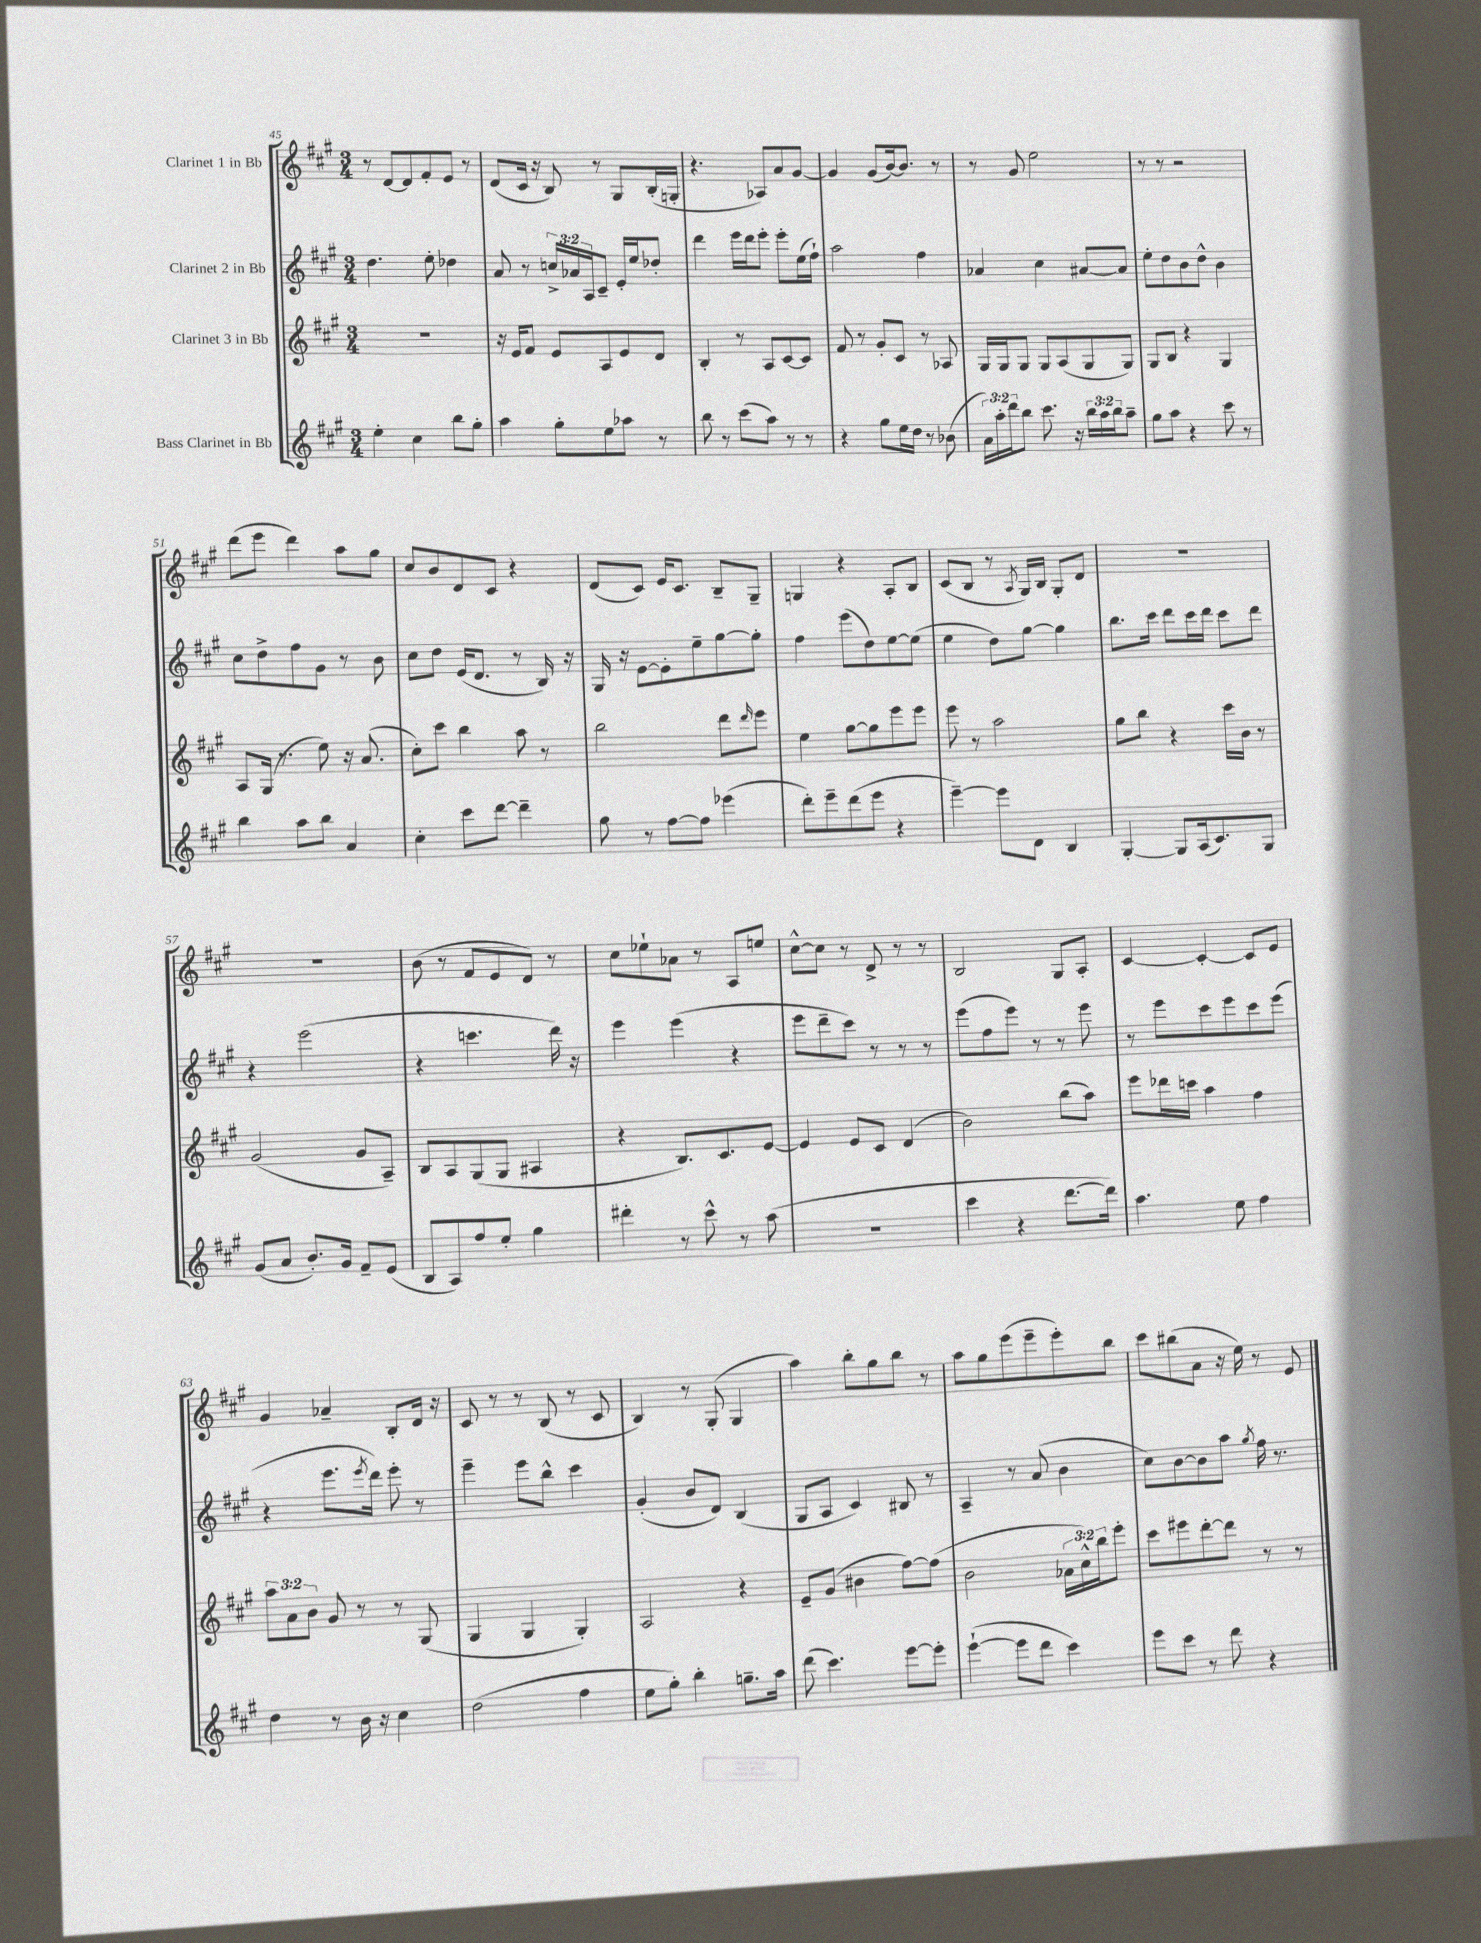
<<
\new StaffGroup <<
\new Staff = "s0" \with { instrumentName = "Clarinet 1 in Bb" } {
    \clef treble \key a \major \numericTimeSignature \time 3/4
    r8 d'8~ d'8 fis'8-. e'8 r8 |
    d'8( cis'16 r16 b8) r8 gis8 b16-.( g16-. |
    r4. aes8) a'8 gis'8~ |
    gis'4 gis'8( b'16~) b'8. r8 |
    r8 gis'8 e''2 |
    r8 r8 r2 |
    d'''8( e'''8 d'''4) a''8 gis''8 |
    cis''8 b'8 d'8 cis'8 r4 |
    d'8( cis'8) e'16 cis'8. b8-- gis8-- |
    g4 r4 a8-. b8 |
    cis'8( b8 r8 \acciaccatura { a8 } gis16) b16 gis8-. d'8 |
    R2. |
    R2. |
    b'8( r8 fis'8 e'8 d'8) r8 |
    cis''8 ees''8-! aes'8 r8 a8 e''8 |
    cis''8~-^ cis''8 r8 d'8-> r8 r8 |
    b2 gis8 a8-. |
    cis'4~ cis'4~-. cis'8 e'8 |
    gis'4 aes'4-- b8-. d'16 r16 |
    cis'8 r8 r8 b8( r8 cis'8 |
    b4) r8 gis8-.( gis4 |
    a''4) b''8-. gis''8 b''8 r8 |
    a''8 gis''8 e'''8( e'''8-- e'''8-.) b''8 |
    cis'''8 bis''8( a'8 r16 e''16) r8 e'8 \bar "|." |
}
\new Staff = "s1" \with { instrumentName = "Clarinet 2 in Bb" } {
    \clef treble \key a \major \numericTimeSignature \time 3/4 \override Staff.TupletNumber.text = #tuplet-number::calc-fraction-text
    d''4. e''8-. des''4 |
    a'8 r8 \tuplet 3/2 { c''16-> aes'16 a16 } cis'8-- e'16-. e''16 des''8-. |
    d'''4 e'''16 d'''16 e'''8-. e'''8-. e''16( fis''16-!) |
    a''2 fis''4 |
    aes'4 cis''4 ais'8~ ais'8 |
    e''8-. d''8 b'8 d''8-^ b'4 |
    cis''8 d''8-> fis''8 gis'8 r8 b'8 |
    cis''8 d''8 e'16( d'8. r8 b16) r16 |
    gis16 r16 e'8~ e'8-. e''8-- gis''8~ gis''8-. |
    fis''4 e'''8( d''8) e''8~ e''8( |
    e''4 d''8) gis''8~ gis''4 |
    b''8. cis'''16 d'''8 cis'''16 d'''16 cis'''8 d'''8 |
    r4 e'''2( |
    r4 c'''4. d'''16) r16 |
    e'''4 e'''4( r4 |
    e'''8 d'''8-- cis'''8) r8 r8 r8 |
    e'''8( fis''8 e'''8) r8 r8 e'''8 |
    r8 e'''8 cis'''8 e'''8 cis'''8 e'''8( |
    r4 e'''8. \acciaccatura { e'''8 } d'''16) e'''8-. r8 |
    e'''4-- e'''8 b''8-^ cis'''4 |
    gis'4-.( b'8 d'8) b4( |
    gis8 a8 cis'4) bis8 r8 |
    a4-- r8 a'8( b'4 |
    cis''8) b'8~ b'8 a''8 \acciaccatura { gis''8 } fis''16 r8. \bar "|." |
}
\new Staff = "s2" \with { instrumentName = "Clarinet 3 in Bb" } {
    \clef treble \key a \major \numericTimeSignature \time 3/4 \override Staff.TupletNumber.text = #tuplet-number::calc-fraction-text
    R2. |
    r16 e'16 fis'8 e'8 a8 e'8 d'8 |
    b4-. r8 a8 cis'8~ cis'8 |
    fis'8 r8 gis'8-. cis'8 r8 aes8 |
    gis16 gis16 gis8 gis8 a8( gis8 gis8) |
    gis8 b8 r4 gis4 |
    a8 gis16( r8. e''8) r16 a'8.( |
    cis''8-.) cis'''8 b''4 a''8 r8 |
    b''2 d'''8 \grace { d'''16 } e'''8 |
    e''4 gis''8~ gis''8 e'''8 e'''8 |
    e'''8 r8 a''2 |
    gis''8 b''8 r4 cis'''16 b'16 r8 |
    gis'2( gis'8 a8--) |
    b8 a8 gis8( gis8 ais4 |
    r4 b8.) cis'8. e'8~ |
    e'4 e'8 cis'8 d'4( |
    b'2) b''8( a''8) |
    e'''8 des'''16 c'''16 a''4 fis''4 |
    \tuplet 3/2 { a''8 a'8 b'8 } gis'8 r8 r8 gis8( |
    gis4 gis4 gis4-.) |
    a2 r4 |
    e'8-- gis'8( bis'4 fis''8~) fis''8( |
    b'2 \tuplet 3/2 { aes'16 cis''16-^) b''16 } e'''8-. |
    cis'''8 eis'''8 d'''8~-. d'''8 r8 r8 \bar "|." |
}
\new Staff = "s3" \with { instrumentName = "Bass Clarinet in Bb" } {
    \clef treble \key a \major \numericTimeSignature \time 3/4 \override Staff.TupletNumber.text = #tuplet-number::calc-fraction-text
    e''4-. cis''4 b''8 gis''8-. |
    a''4 gis''8-. e''8 aes''8 r8 |
    b''8 r8 cis'''8( a''8) r8 r8 |
    r4 gis''8 e''16 d''16 r8 bes'8( |
    \tuplet 3/2 { a'16) a''16-. d'''16 } b''8 cis'''8. r16 \tuplet 3/2 { b''16 a''16 b''16 } a''8-- |
    gis''8 a''8 r4 cis'''8 r8 |
    b''4 a''8 b''8 a'4 |
    cis''4-. cis'''8 d'''8~ d'''4-- |
    gis''8 r8 fis''8~ fis''8 ees'''4( |
    d'''8-.) e'''8-- d'''8( e'''8 r4 |
    e'''4~--) e'''8 d'8 b4 |
    gis4~-. gis8 a16( cis'8.) gis8 |
    gis'8( a'8 b'8.-.) gis'16 fis'8-- e'8( |
    b8 a8) fis''8 e''8-. gis''4 |
    dis'''4-. r8 cis'''8-^ r8 a''8( |
    R2. |
    cis'''4 r4 d'''8.~ d'''16) |
    a''4. e''8 fis''4 |
    d''4 r8 b'16 r16 cis''4 |
    d''2( fis''4 |
    e''8 gis''8-.) b''4-. g''8.-- a''16 |
    d'''8( cis'''4.) e'''8~ e'''8-. |
    e'''4~-!( e'''8 d'''8 cis'''4) |
    e'''8 cis'''8 r8 d'''8 r4 \bar "|." |
}
>>
>>
\layout { \context { \Score currentBarNumber = #45 } }
